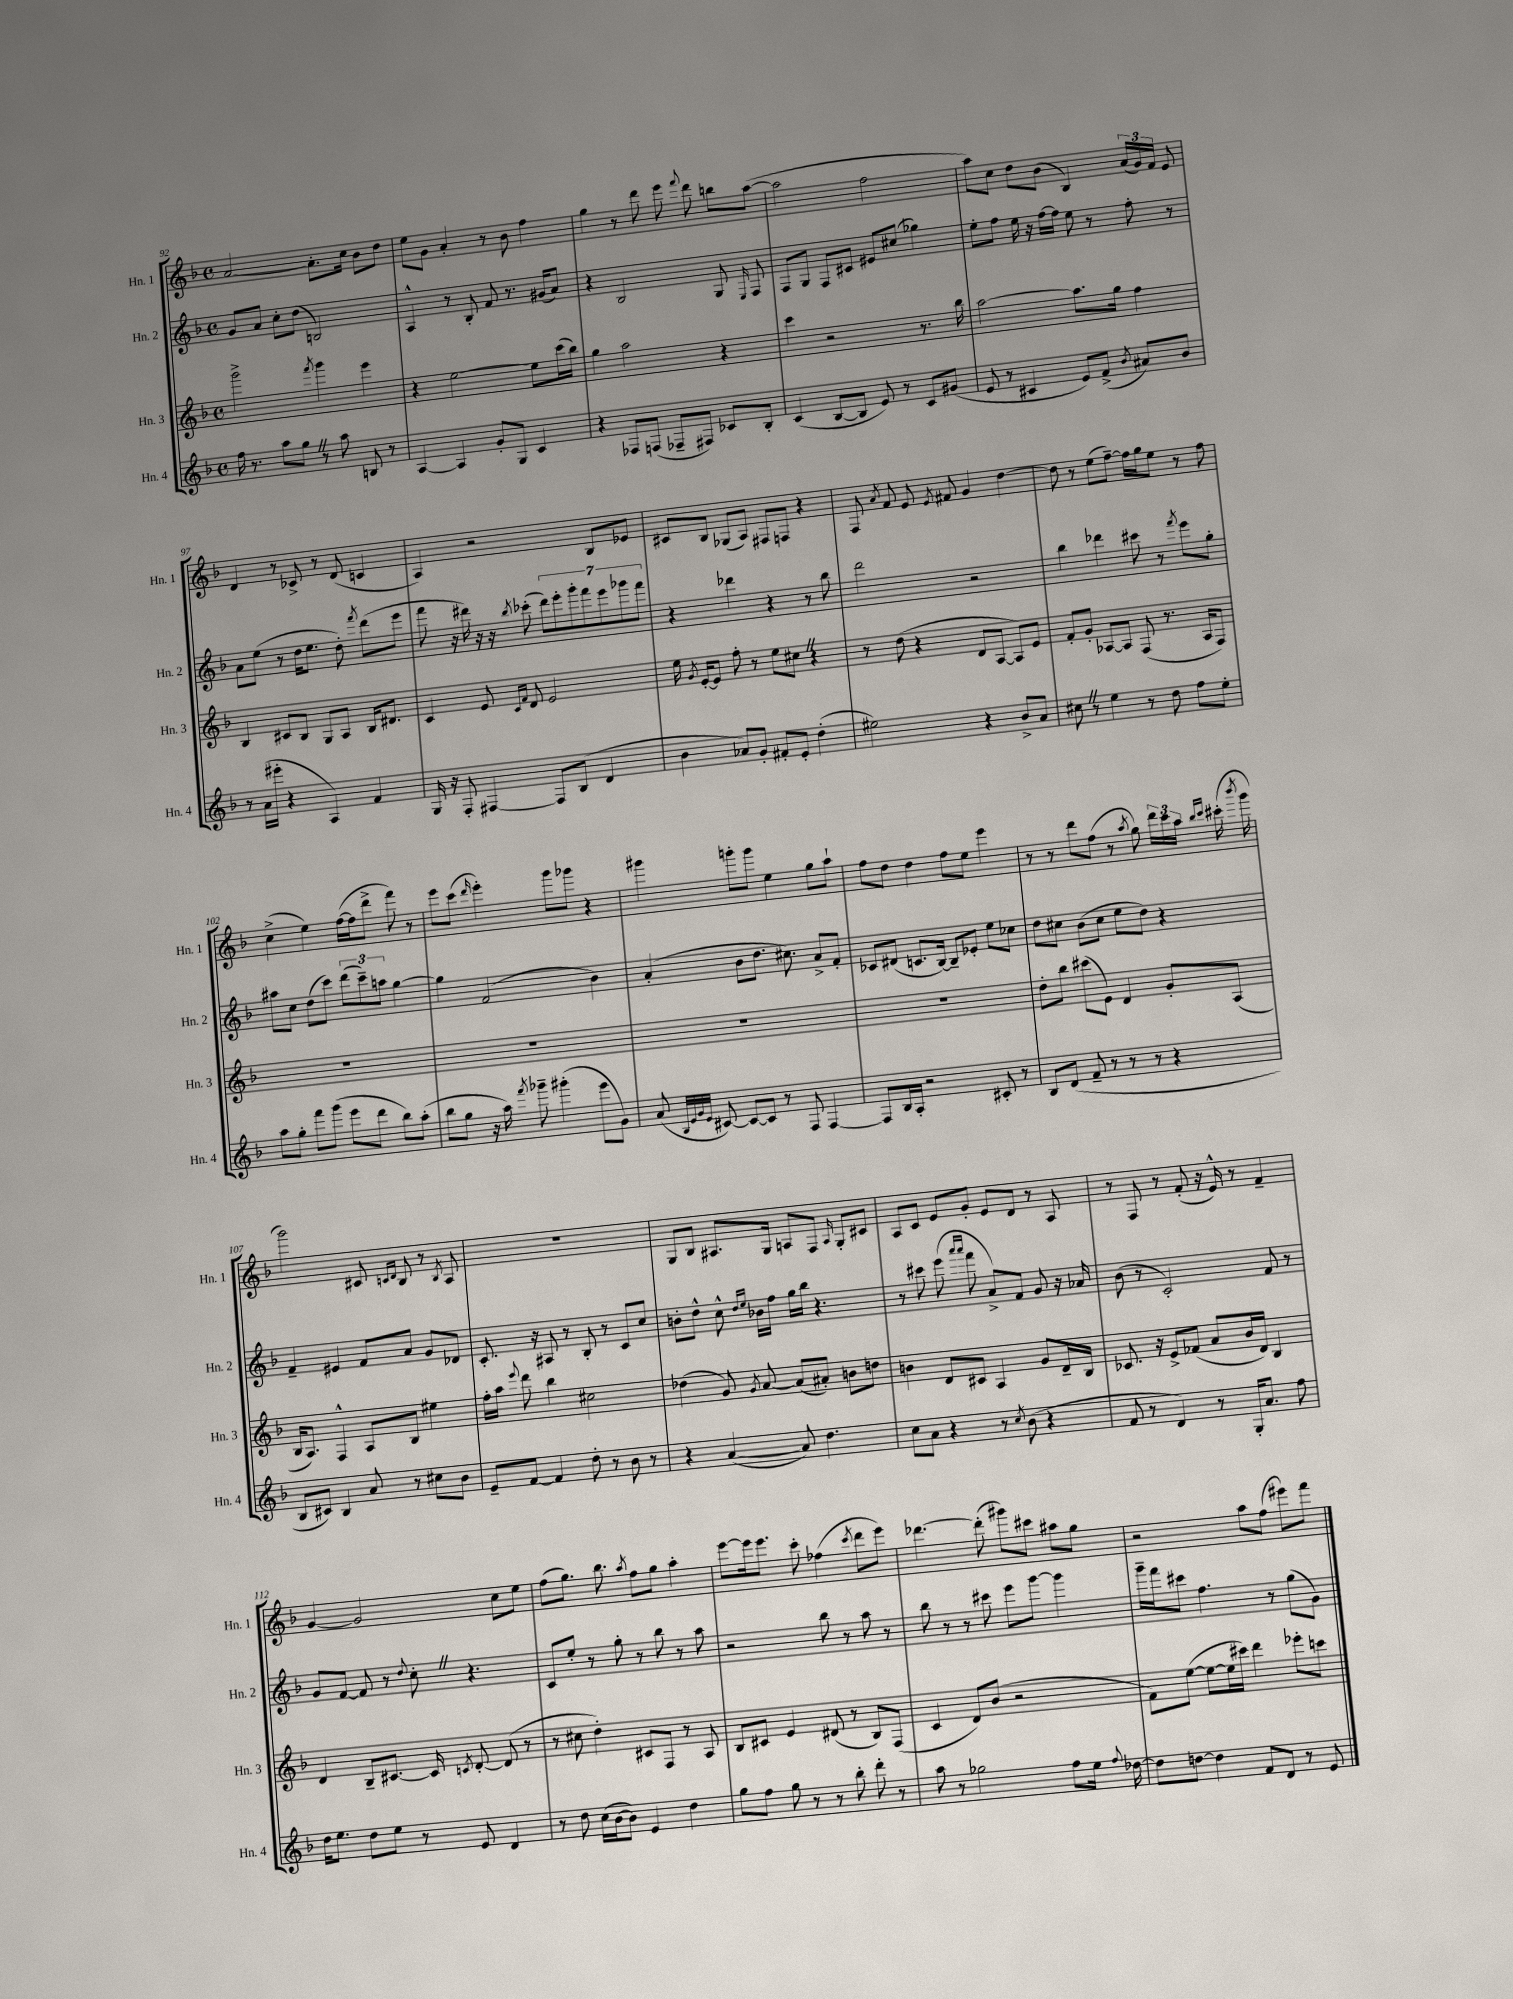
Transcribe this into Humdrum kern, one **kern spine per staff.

**kern	**kern	**kern	**kern
*staff4	*staff3	*staff2	*staff1
*clefG2	*clefG2	*clefG2	*clefG2
*k[b-]	*k[b-]	*k[b-]	*k[b-]
*M4/4	*M4/4	*M4/4	*M4/4
*met(c)	*met(c)	*met(c)	*met(c)
16ff	2ggg^	8g	[2a
8.r	.	.	.
.	.	8a	.
8aa	.	8cc'	.
8gg	.	(8dd	.
.	8qfff	.	.
8r	4ggg	2B)	8.a']
8aa	.	.	.
.	.	.	16cc
8B	4eee	.	8b-
8r	.	.	8dd
=	=	=	=
[4A	4r	4A^^	8ee
.	.	.	8g
4A]	[2ee	8r	4a'
.	.	8B-'	.
8g'	.	8f	8r
8G	.	8.r	8b-
4c	8ee]	.	4ff
.	.	(16g#	.
.	(16ccc	8a)	.
.	16bb-)	.	.
=	=	=	=
4r	4gg	4r	4gg
8F-	2aa	2B-	8r
(8F	.	.	8ddd
8F-~	.	.	8eee
.	.	.	8qqfff
8F#)	.	.	8ddd
8c-	4r	8G	8bb
.	.	16qqE	.
8B-'	.	8F	([8aa
=	=	=	=
(4c	4ccc	8F	2aa]
.	.	8G	.
[8B-	2r	8F	.
8B-]	.	8c#	.
8e)	.	8e#	2ff
8r	.	(8cc#	.
8c	8.r	4gg-)	.
(8g#	.	.	.
.	16bb-	.	.
=	=	=	=
8e	[2aa	8ee'	8aa)
8r	.	8ff	8cc
4c#	.	16ee	8dd
.	.	16r	.
.	.	[16ff	(8b-
.	.	16ff]	.
8e)	8.aa]	8ee	4B-)
(8f^	.	8r	.
.	16gg	.	.
8qb-	.	.	.
8a#)	4ff	8ff'	(24a
.	.	.	24g)
.	.	.	24f
8b-	.	8r	8e
=	=	=	=
8r	4B-	8a	4d
(16a	.	(8ee	.
16eee#'	.	.	.
4r	8c#	8r	8r
.	8B-	16dd	8c-^
.	.	8.ee	.
4A)	8G	.	8r
.	8A	8dd')	(8d
.	.	8qfff	.
4f	16B-	(8ddd	4c
.	8.d#	.	.
.	.	8eee	.
=	=	=	=
16G	4c	8fff	4A)
16r	.	.	.
8F'	.	16r	.
.	.	16ddd#)	.
[4F#	8e	16r	2r
.	.	16r	.
.	16qqc	.	.
.	16qqf	8qbb-	.
.	8d	(8ccc-'	.
8F#]	2e	14ddd#)	.
.	.	14eee'	.
(8B-	.	.	.
.	.	14ggg'	.
.	.	14fff	.
4d	.	.	8B-
.	.	14eee	.
.	.	14ggg-	.
.	.	.	8e-
.	.	14fff	.
=	=	=	=
4b-	16ee	4r	8c#
.	8qg	.	.
.	[16e'	.	.
.	8e]	.	8B-
8a-)	8ff'	4ddd-	(8G-
8g'	8r	.	8A)
8f#'	8ee	4r	8F#
8e'	8cc#	.	8F
(4dd'	4r	8r	4r
.	.	8bb-	.
=	=	=	=
2ee#)	8r	2ddd	8F
.	.	.	8qa
.	(8dd	.	8f
.	4r	.	8e
.	.	.	8qe
.	.	.	8f#
4r	8d	2r	4g
.	[8A	.	.
8b-^	8A])	.	[4dd
8a	8e	.	.
=	=	=	=
8cc#	8f'	4bb-	8dd]
8r	8g'	.	8r
4ee	[8A-	4ddd-	(8ee
.	8A-]	.	[8ff~)
8r	(8F	8ccc#	16ff]
.	.	.	16gg
8dd	8.r	8r	8ee
.	.	8qfff	.
8ff	.	8eee	8r
.	16A-	.	.
8ee'	8F)	8gg'	8ff
=	=	=	=
8aa	1r	8aa#	(4cc^
8gg'	.	8cc	.
8fff	.	(8dd	4ee)
(8ggg	.	8ccc)	.
8eee	.	(12ddd	([16ff
.	.	.	16ff]
.	.	12ccc~)	.
8ddd	.	.	8ddd^
.	.	12aa	.
8bb-)	.	[4gg	8fff)
(8aa'	.	.	8r
=	=	=	=
8bb-	1r	4gg]	8eee
8gg	.	.	(8ccc
.	.	.	16qqddd
16r	.	(2f	4eee')
16aa)	.	.	.
8qfff	.	.	.
8ggg-~	.	.	.
(4ggg#'	.	.	8ggg
.	.	.	8ggg-
8eee	.	4b-)	4r
8g)	.	.	.
=	=	=	=
(8a	1r	(4a'	4ggg#
32qqB-	.	.	.
32qqe	.	.	.
32qqg	.	.	.
32qqe	.	.	.
[8c#)	.	.	.
8c#_	.	8b-	8ggg'
8c#]	.	8.dd	8ggg
8r	.	.	4ee
.	.	8.cc#)	.
8F	.	.	.
[4F	.	8a^	8gg
.	.	8f'	8aa`
=	=	=	=
8F]	1r	8c-	8ff
16B-	.	(8d#	8dd
16A'	.	.	.
2r	.	8.c	4dd
.	.	[16B-)	.
.	.	8B-~]	8ff
.	.	8e-'	8ee
8c#'	.	8ee	4eee
8r	.	8cc-	.
=	=	=	=
8B-	8dd'	8dd	8r
(8d	8bb-	8cc#	8r
8f~	(8ccc#	(8b-	8ddd
8r	8e)	8cc#	(8ff
8r	4d	8ee	8r
.	.	.	8qaa
8r	.	8dd)	8gg)
4r	8g'	4r	24ddd
.	.	.	24ccc
.	.	.	24aa
.	.	.	16qqbb-
.	.	.	16qqccc
.	(8A	.	(16ccc#'
.	.	.	8qbbb-
.	.	.	16ggg
=	=	=	=
8B-	16B-	4f~	2ggg)
.	8.A)	.	.
8c#)	.	.	.
4B-	4F^^	4e#	.
8a	8A	8f	8c#
.	.	.	16qqc
.	.	.	16qqd
8r	8B-	8a	8B-
8cc#	4ee#	8g	8r
.	.	.	8qB-
8b-	.	8d-	8A
=	=	=	=
8e~	16ff'	8.c'	1r
.	16aa	.	.
.	8qqeee	.	.
[8f	8ddd	.	.
.	.	16r	.
4f]	4bb-	8A#	.
.	.	8r	.
8dd'	2cc#	8B-'	.
8r	.	8r	.
8b-	.	8c	.
8r	.	8cc	.
=	=	=	=
4r	(4dd-	8b'	8G
.	.	8dd^^	8B-
([4a	8g)	8cc^^	8.A#
.	.	16qqdd	.
.	8qg	16qqee	.
.	[8a	16b-	.
.	.	16ff	16G
8a])	(8a]	16gg	8A
.	.	16bb-	.
4.dd	8a#')	4.r	8F
.	.	.	16qqA
.	8b	.	8G'
.	8dd	.	8c#
=	=	=	=
8cc	4b	8r	8A
8a	.	8ccc#	8c
4r	8d	(8eee	8e
.	.	16qqaaa	.
.	.	16qqaaa	.
.	8c#	8fff	8g'
8r	4A	8a^)	8e
8qcc	.	.	.
(8b-	.	8f	8d
4r	8g	8g	8r
.	16d~	16r	8A
.	16B-	16a-	.
=	=	=	=
8f	8.c-	(8b-	8r
8r	.	8r	8F
.	16r	.	.
4d)	8e^	2c')	8r
.	(8f-	.	(8f'
8r	8a	.	16r
.	.	.	16e^^)
16G'	16b-	.	8r
8.a	16d)	.	.
.	4B-	8f	4f~
8ff	.	8r	.
=	=	=	=
16dd	4d	8g	[4g
8.ee	.	.	.
.	.	[8f	.
8dd	8B-~	8f]	2g]
8ee	[8.c#	8r	.
.	.	8qqdd	.
8r	.	8cc'	.
.	16c#]	.	.
.	8qc	.	.
8e	[8d'	4.r	.
4d	(8d]	.	8cc
.	8r	.	8ee
=	=	=	=
8r	8r	8c	(8ff
8dd	8cc#	8ee'	8.gg)
(16cc	4dd')	8r	.
[16b-	.	.	8.bb-
8b-])	.	8gg'	.
.	.	.	8qaa
4e	8c#	8r	8ff
.	8F	8bb-	8gg
4dd	8r	8r	4aa'
.	8A	8aa	.
=	=	=	=
8gg	8B-	2r	[8eee
8ff	8c#	.	16eee]
.	.	.	8.eee
8gg	4e	.	.
8r	.	.	8ccc'
8r	(8d#	8bb-	(4ff-
8bb-'	8r	8r	.
.	.	.	8qccc
8ddd'	8B-)	8aa	8ddd
8r	(8F	8r	8eee)
=	=	=	=
8aa	4c	8bb-	[4.ddd-
8r	.	8r	.
2gg-	8d)	8r	.
.	(8b-	8ccc#	(8ddd-']
.	2r	8eee	8ggg#)
.	.	[8ggg	8ccc#
8ff	.	4ggg]	8aa#
16ee	.	.	8gg
8qqff	.	.	.
[16dd-	.	.	.
=	=	=	=
8dd-]	8f)	16ggg~	2r
.	.	16fff	.
[8dd	([8ee	8ccc#	.
4dd]	8ee_	4.ff	.
.	16ee]	.	.
.	16ccc#)	.	.
8f	4ddd	.	8aa
8d	.	8r	(8ff
8r	8eee-'	(8gg	8eee#)
8e	8ccc	8g)	8fff
==	==	==	==
*-	*-	*-	*-
